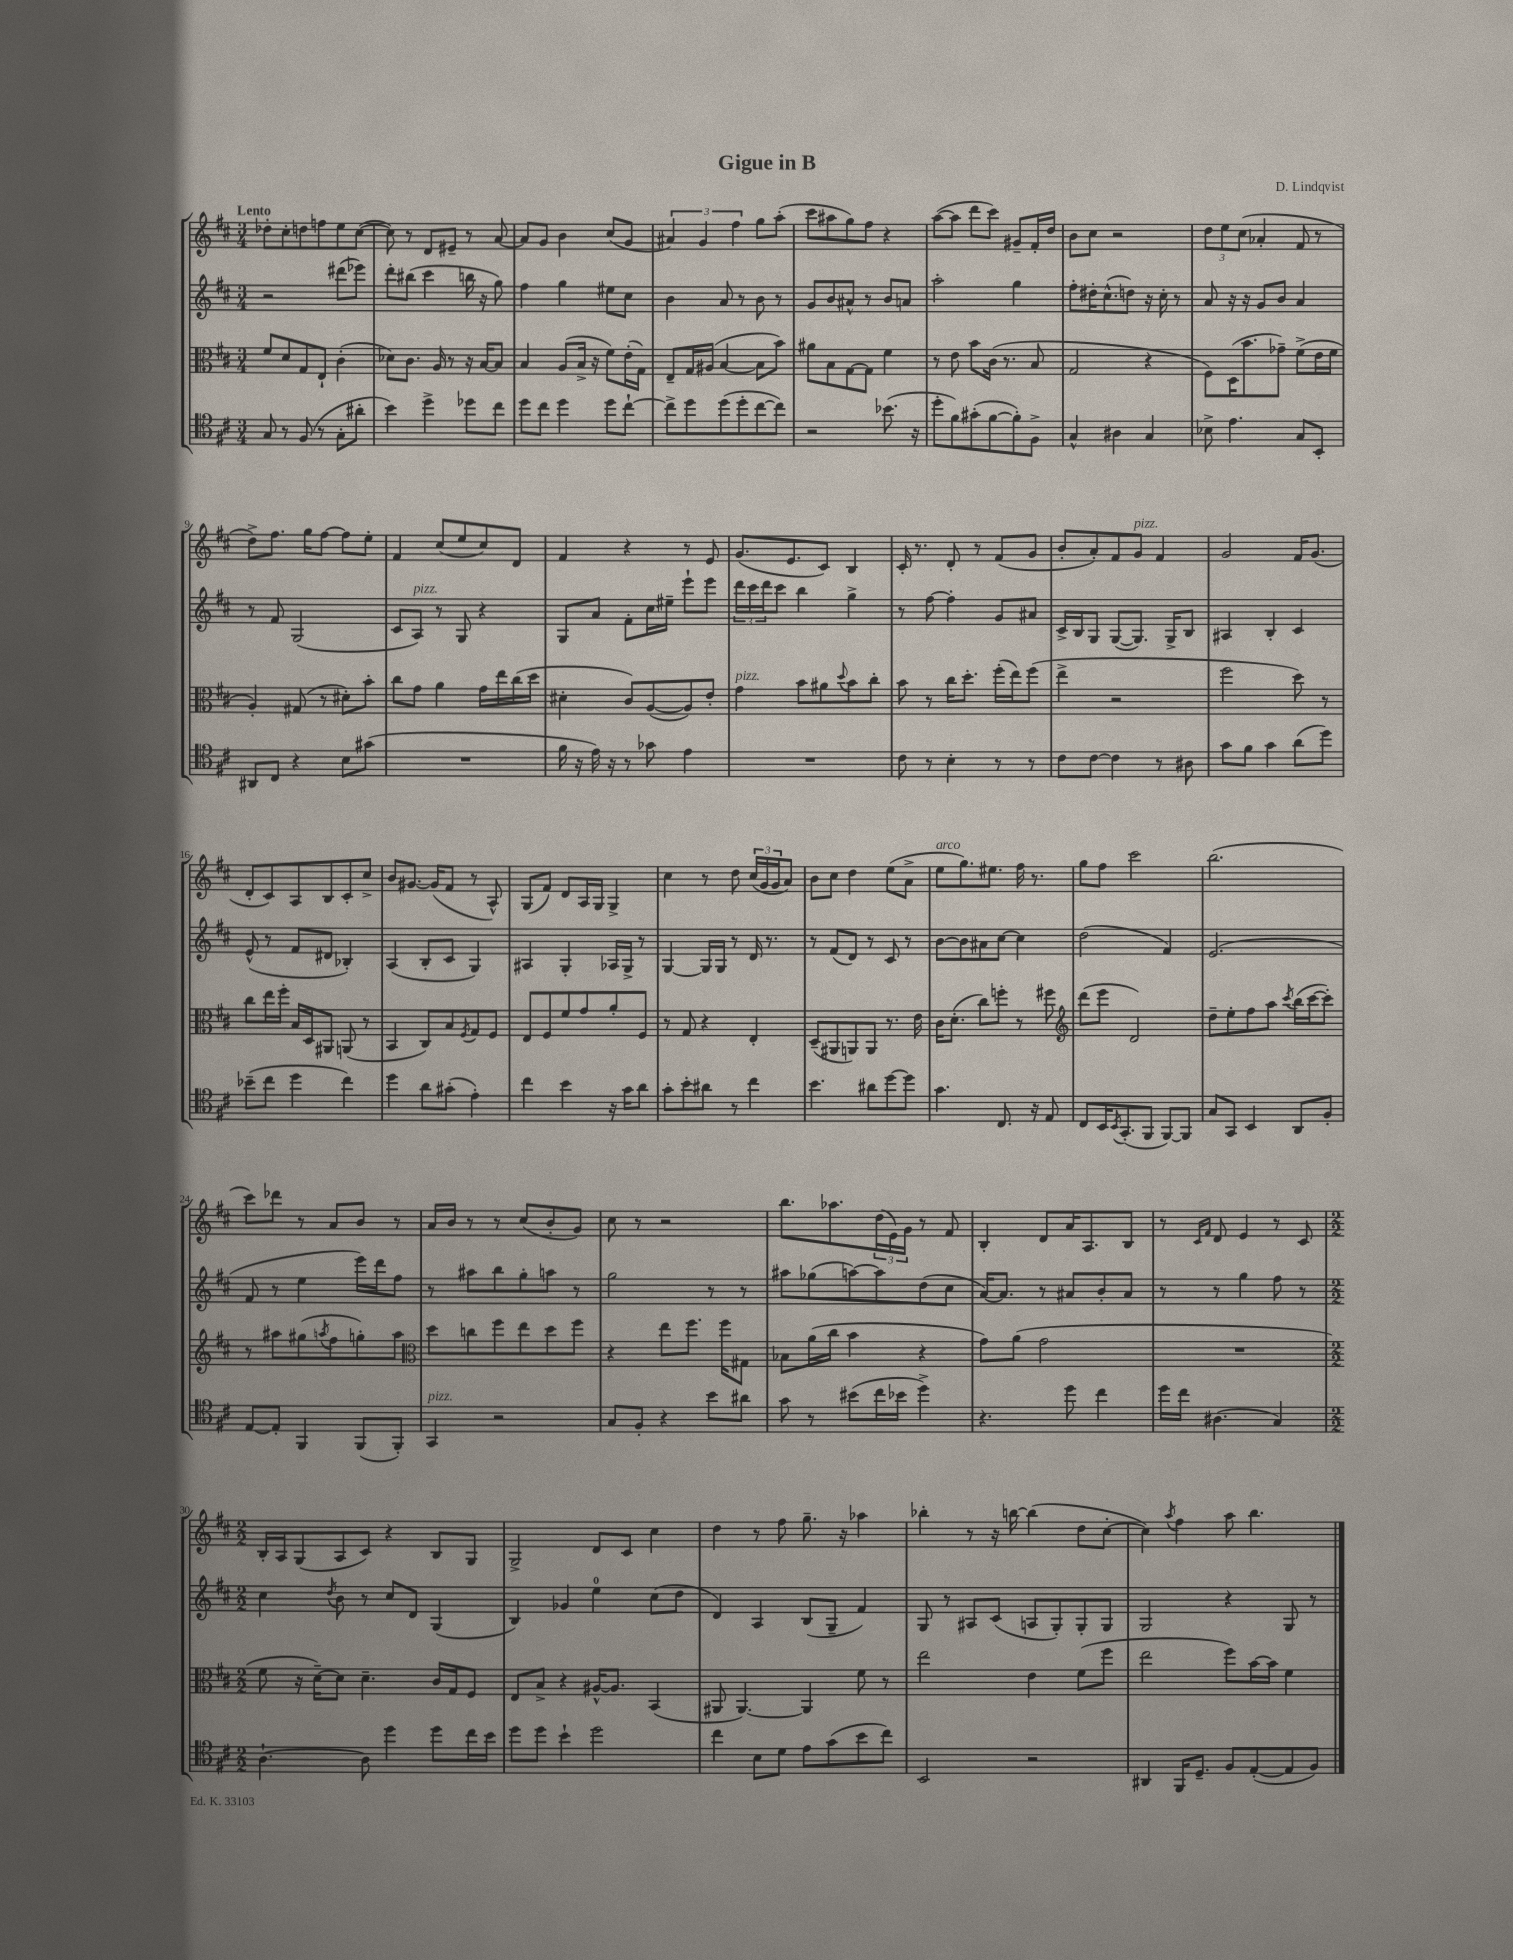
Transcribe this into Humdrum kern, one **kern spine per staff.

**kern	**kern	**kern	**kern
*staff4	*staff3	*staff2	*staff1
*clefC4	*clefC3	*clefG2	*clefG2
*k[f#c#]	*k[f#c#]	*k[f#c#]	*k[f#c#]
*M3/4	*M3/4	*M3/4	*M3/4
8G	8f#	2r	8dd-'
8r	8d	.	8cc#'
(8F#	8G	.	8dd
8r	8E`	.	8ff
8G'	(4c#'	(8ddd#	8ee
8a#'	.	8eee-)	([8cc#
=	=	=	=
4b)	8d-)	8ddd'	8cc#])
.	8.c#	(8bb#	8r
4dd^	.	4ccc#	8d
.	16A	.	.
.	8r	.	8e#~
8dd-	16r	16bb	8r
.	[16B	16r	.
8cc#	8B]	8gg)	[8a
=	=	=	=
8dd	4B	4ff#	8a]
8cc#	.	.	8g
4dd	(8A	4gg	4b
.	16B^	.	.
.	16r	.	.
8dd	8f#)	8ee#	(8cc#
[8cc#`	(16e'	8cc#	8g
.	16G)	.	.
=	=	=	=
8cc#^]	8E~	4b	6a#)
8dd	16G	.	.
.	.	.	6g
.	(16A#	.	.
(8dd	[4B	8a	.
.	.	.	6ff#
8dd'	.	8r	.
[8cc#	8B]	8b	8gg
8cc#])	8b)	8r	(8aa'
=	=	=	=
2r	8a#	8g	8ccc#
.	8B	8b	8aa#
.	[8G	8a#^^	8gg)
.	8G]	8r	8ff#
(8.b-	4f#	8b	4r
.	.	8a	.
16r	.	.	.
=	=	=	=
8dd'	8r	2aa'	([8aa
8f#)	8e	.	8aa]
(8g#'	8b	.	8ddd
[8f#	(16c#	.	8ccc#)
.	8.r	.	.
8f#'])	.	4gg	8g#~
8F#^	8B	.	16f#'
.	.	.	16dd
=	=	=	=
4G^^	2G	8ff#'	8b
.	.	16dd#'	8cc#
.	.	(8.cc#^^	.
4A#	.	.	2r
.	.	8dd)	.
4G	4r	16r	.
.	.	16cc#'	.
.	.	8r	.
=	=	=	=
8B-^	8F#)	8a	12dd
.	.	.	12ee
4.e	(16D	16r	.
.	.	.	(12cc#
.	8.b	16r	.
.	.	8g	4a-'
.	8g-~)	8b	.
8G	(8f#^	4a	8f#
8BB'	16e	.	8r
.	16f#	.	.
=	=	=	=
8AA#	4A')	8r	8dd^)
8C#	.	8f#	8.ff#
4r	(8G#	(2G	.
.	.	.	16gg
.	8r	.	[8ff#
8B	8d#')	.	8ff#]
(8g#	8b'	.	8ee'
=	=	=	=
2.r	8cc#	8c#	4f#
.	8g	8A)	.
.	4a	8r	(8cc#
.	.	8G	8ee
.	16g	4r	8cc#)
.	16ee	.	.
.	(16cc#	.	8d
.	16dd	.	.
=	=	=	=
16f#	4d#'	8G	4f#
16r	.	.	.
16e)	.	8a	.
16r	.	.	.
8r	8c#)	8f#'	4r
8g-	([8A	16cc#	.
.	.	16ee#~	.
4e	8A])	8eee`	8r
.	8e'	8eee	8e
=	=	=	=
2.r	4g	24ddd	(8.g
.	.	24ccc#	.
.	.	24ddd	.
.	.	8ccc#	.
.	.	.	8.e
.	8b	4bb	.
.	8a#	.	8c#)
.	8qqdd	.	.
.	8b	4gg^	4B
.	8cc#'	.	.
=	=	=	=
8c#	8b	8r	16c#'
.	.	.	8.r
8r	8r	[8ff#	.
4B'	16cc#	4ff#']	8d'
.	8.dd'	.	.
.	.	.	8r
8r	(16ff#'	8g	(8f#
.	16ee)	.	.
8r	(8ff#	8a#	8g
=	=	=	=
8c#	4ee^	16c#^	8b'
.	.	16B	.
[8c#	.	8G	8a')
4c#]	2r	([8G	8f#
.	.	8.G])	8g
8r	.	.	4f#
.	.	16G^	.
8A#	.	8B	.
=	=	=	=
8g	2ff#	4A#	2g
8f#	.	.	.
4g	.	4B'	.
(8a	8dd)	4c#	16f#
.	.	.	(8.g
8dd)	8r	.	.
=	=	=	=
(8b-~	8cc#	(8e^^	8d'
8cc#	16ee	8r	8c#)
.	16ff#'	.	.
4dd	16B	8f#	8A
.	16D	.	.
.	8AA#	8d#	8B
4cc#)	(8AA	4B-')	8c#'
.	8r	.	8cc#^
=	=	=	=
4dd	4BB	(4A	8b
.	.	.	[8.g#
8a	8C#)	8B'	.
.	.	.	(16g#]
(8g#'	8B	8c#	8f#
.	8qF#	.	.
4e')	8G	4G)	8r
.	8F#	.	8A^^)
=	=	=	=
4cc#	8E	4A#	(8G
.	8F#	.	8f#)
4b	8f#	4G'	8d
.	8g	.	16A
.	.	.	16G
16r	8a'	16A-	4G^
16g	.	16G^	.
8a	8F#	8r	.
=	=	=	=
8g'	8r	[4G	4cc#
8b'	8G	.	.
8a#	4r	16G]	8r
.	.	16G	.
8r	.	8r	8dd
4cc#	4E'	16d	(24cc#
.	.	.	24g
.	.	8.r	.
.	.	.	24g
.	.	.	8a)
=	=	=	=
4.b	(8D~	8r	8b
.	8AA#	(8f#	8cc#
.	8AA)	8d)	4dd
8a#	8AA	8r	.
[8dd	8.r	8c#	(8ee
8dd]	.	8r	8a^
.	16e	.	.
=	=	=	=
4.g	16c#	[8b	8ee
.	(8.d'	.	.
.	.	8b]	8.gg)
.	8cc#)	8a#	.
.	.	.	8.ee#
8.C#	8ff'	[8cc#	.
.	8r	4cc#]	16ff#
16r	.	.	8.r
8E	8ff#	.	.
=	=	=	=
*	*clefG2	*	*
8C#	(8ddd	(2dd	8gg
16BB	8eee	.	8ff#
8qBB	.	.	.
(8.GG'	.	.	.
.	2d)	.	2ccc#
8FF#	.	.	.
[8FF#)	.	4f#)	.
8FF#]	.	.	.
=	=	=	=
8G	8dd~	(2.e	(2.bb
8GG	8ee'	.	.
4BB	8ff#	.	.
.	8aa	.	.
.	8qccc#	.	.
8AA	(16bb	.	.
.	[16ccc#	.	.
8F#'	8ccc#'])	.	.
=	=	=	=
[8E	8r	8f#	8ccc#)
8E']	8aa#	8r	8ddd-
4FF#	(8gg#	4ee	8r
.	8qaa	.	.
.	8ff#	.	8a
(8FF#	8gg')	16eee)	8b
.	.	16ddd	.
8FF#')	8aa	8ff#	8r
=	=	=	=
*	*clefC3	*	*
4GG	8dd	8r	16a
.	.	.	16b
.	8cc	8aa#	8r
2r	8ff#	8bb	8r
.	8ee	8gg'	(8cc#
.	8dd	8aa	8b'
.	8ff#	8r	8g)
=	=	=	=
8G	4r	2gg	8cc#
8F#'	.	.	8r
4r	8ee	.	2r
.	8.ff#	.	.
8b	.	8r	.
.	16ff#	.	.
8a#	8G#	8r	.
=	=	=	=
8g	8B-	8aa#	8.bb
8r	(16a	(8gg-	.
.	16cc#	.	8.aa-
(8b#	4b	[8aa)	.
16cc#	.	8aa]	(24dd
.	.	.	24e)
16b-	.	.	.
.	.	.	24g
4dd^)	4r	(8dd	8r
.	.	8cc#	8f#
=	=	=	=
4.r	8g)	[16a)	4B'
.	.	8.a]	.
.	(8a	.	.
.	2g	8r	8d
8dd	.	8a#	16a
.	.	.	8.A
4cc#	.	8b'	.
.	.	8a#	8B
=	=	=	=
16dd	2.r	8r	8r
16cc#	.	.	.
.	.	.	16qqc#
.	.	.	16qqf#
(4.A#	.	8r	8d
.	.	4gg	4e
4G)	.	8ff#	8r
.	.	8r	8c#
=	=	=	=
*M2/2	*M2/2	*M2/2	*M2/2
[4.A`	8f#	4cc#	16B'
.	.	.	16A
.	16r	.	(8G
.	[16d~)	.	.
.	.	8qdd	.
.	8d]	8b	8A
8A]	4.d~	8r	8c#)
4dd	.	8cc#	4r
.	.	8d	.
8dd	16c#	(4G	8B
.	16G	.	.
16cc#	8F#	.	8G
16b	.	.	.
=	=	=	=
8dd	8E	4B)	2G^
8dd	8B^	.	.
4b`	4r	4g-	.
2dd	[16A#^^	4ee	8d
.	8.A#]	.	.
.	.	.	8c#
.	(4BB	(8cc#	4cc#
.	.	8dd	.
=	=	=	=
4cc#	8AA#	4d)	4dd
.	[4.AA#)	.	.
8B	.	4A	8r
8d	.	.	8ff#
8e	4AA#]	(8B	8.gg~
(8g	.	8G~	.
.	.	.	16r
8b	8f#	4f#)	4aa-
8cc#)	8r	.	.
=	=	=	=
2BB	2ee	8G	4bb-'
.	.	8r	.
.	.	8A#	8r
.	.	(8c#	16r
.	.	.	[16bb
2r	4e	8A	(4bb]
.	.	8G')	.
.	(8f#	8G'	8dd
.	8ff#	8G	[8cc#'
=	=	=	=
4AA#	2ee	2G	4cc#])
.	.	.	8qaa
16FF#	.	.	4ff#
8.D~	.	.	.
8F#	8ff#)	4r	8aa
([8E'	[16b	.	4.bb
.	16b]	.	.
8E]	4f#	8G	.
8F#)	.	8r	.
==	==	==	==
*-	*-	*-	*-
